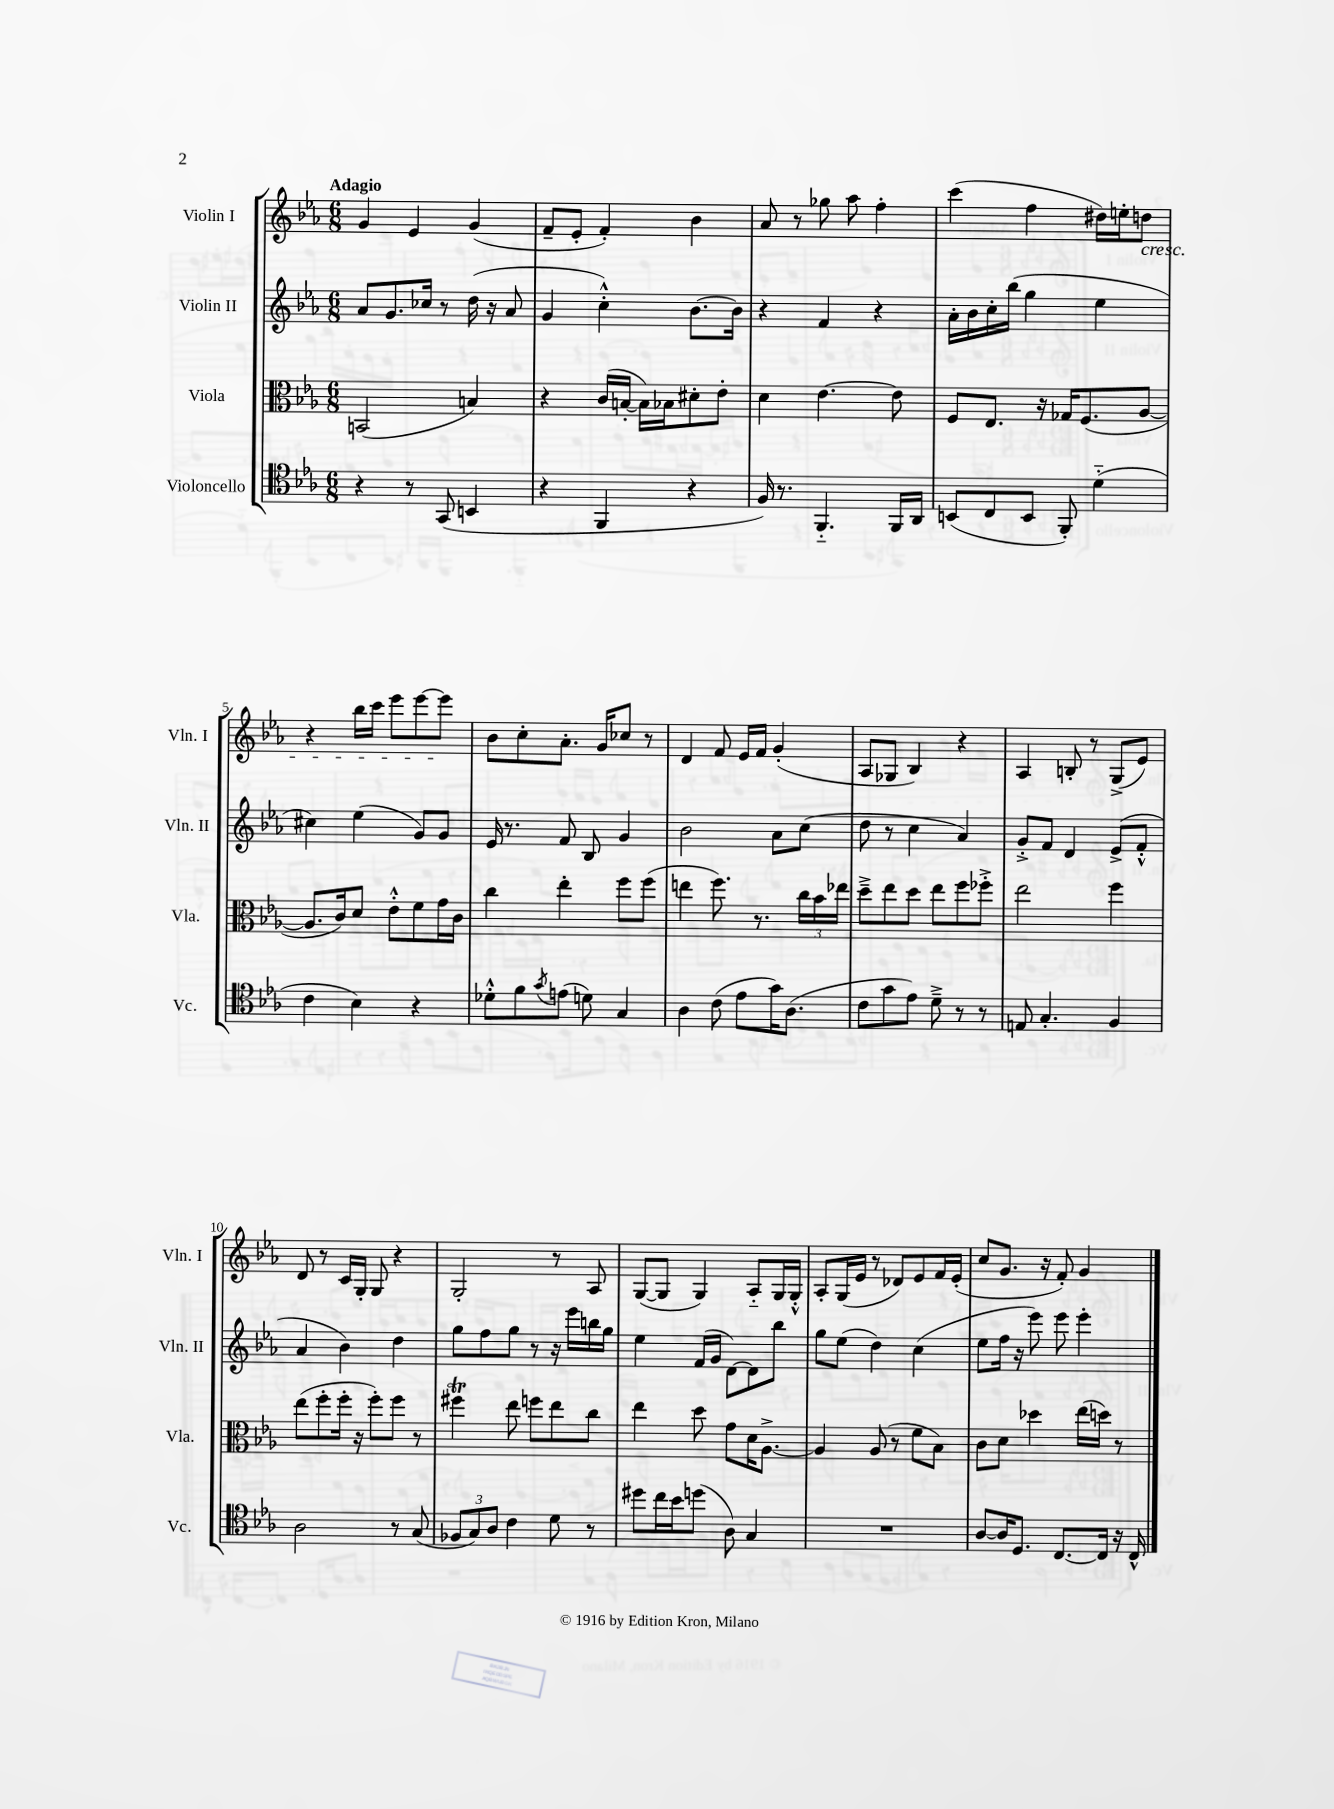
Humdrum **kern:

**kern	**kern	**kern	**kern
*staff4	*staff3	*staff2	*staff1
*clefC4	*clefC3	*clefG2	*clefG2
*k[b-e-a-]	*k[b-e-a-]	*k[b-e-a-]	*k[b-e-a-]
*M6/8	*M6/8	*M6/8	*M6/8
4r	(2BB/	8a-/L	4g/
.	.	8.g/	.
8r	.	.	4e-/
.	.	16cc-/Jk	.
(8GG/	.	8r	.
4BB/	4B/)	(16dd\	(4g/
.	.	16r	.
.	.	8a-/	.
=	=	=	=
4r	4r	4g/	8f~/L
.	.	.	8e-'/J
4FF/	(16c/LL	4cc'^^\)	4f'/)
.	[16B'/JJ	.	.
.	16B\]LL)	.	.
.	16B-\J	.	.
4r	8d#'\	[8.b-\L	4b-\
.	8e-'\J	.	.
.	.	16b-\]Jk	.
=	=	=	=
16F/)	4d\	4r	8a-/
8.r	.	.	.
.	.	.	8r
4.FF'~/	[4.e-\	4f/	8gg-\
.	.	.	8aa-\
.	.	4r	4ff'\
16FF/LL	8e-\]	.	.
16AA-/JJ	.	.	.
=	=	=	=
(8BB/L	8F/L	16a-'\LL	(4ccc\
.	.	16b-\	.
8C/	8.E-/J	16cc'\	.
.	.	(16bb-\JJ	.
8BB/J	.	4gg\	4ff\
.	16r	.	.
8FF'/)	16G-/LK	.	.
.	(8.F/	.	.
(4d'~\	.	4ee-\	16dd#\LL)
.	.	.	16ee'\J
.	[8A-/J	.	8dd\J
=	=	=	=
4c\	8.A-/]L	4cc#\)	4r
.	16c/k)	.	.
4B-\)	8d/J	(4ee-\	16bb-\LL
.	.	.	16ccc\JJ
.	8e-'^^\L	.	8eee-\L
4r	8f\	8g/L)	[8eee-\
.	16g\L	8g/J	8eee-\]J
.	16c\JJ	.	.
=	=	=	=
8d-'^^\L	4cc\	16e-/	8b-\L
.	.	8.r	.
8f\	.	.	8cc'\
8qg/	.	.	.
(8e\J	4ee-'\	8f/	8.a-'\J
8d\)	.	8B-/	.
.	.	.	16g/LK
4G/	8ff\L	4g/	8cc-/J
.	(8ff\J	.	8r
=	=	=	=
4A-\	4ee\	2b-\	4d/
(8c\	8.ff\)	.	8f/
8e-\L	.	.	16e-/LL
.	8.r	.	16f/JJ
16g\K)	.	8a-\L	(4g'/
(8.A-\J	.	.	.
.	24cc\LL	(8cc\J	.
.	24b-\	.	.
.	24ee-\JJ	.	.
=	=	=	=
8c\L	8dd~^\L	8dd\	8A-/L
8g\	8ee-\	8r	8G-/J
8e-\J)	8dd\J	4cc\	4B-/)
8d~^\	8ee-\L	.	.
8r	8ff\	4a-/)	4r
8r	8ff-'^\J	.	.
=	=	=	=
8E/	2ee-\	8g'^/L	4A-/
4.G'/	.	8f/J	.
.	.	4d/	8B'/
.	.	.	8r
4F/	4ff\	(8e-^/L	(8G^/L
.	.	8f'^^/J	8e-/J)
=	=	=	=
2A-\	(8ee-\L	4a-/	8d/
.	8ff'\	.	8r
.	16ff'\Jk	4b-\)	16c/LL
.	16r	.	16G'/JJ
.	8ff'\L)	.	8G/
8r	8ff\J	4dd\	4r
(8G/	8r	.	.
=	=	=	=
12F-/L	4ff#\	8gg\L	2G'/
12G/)	.	.	.
.	.	8ff\	.
12A-/J	.	.	.
4c\	8ee-\	8gg\J	.
.	8ff\L	8r	.
8d\	8ee-\	16r	8r
.	.	16eee-\LL	.
8r	8cc\J	16bb\	8A-/
.	.	16gg\JJ	.
=	=	=	=
8dd#\L	4ee-\	4ee-\	([8G/L
16cc\L	.	.	8G/]J
16b-\J	.	.	.
(8dd\J	8dd\	(16f/LL	4G/)
.	.	16g/JJ	.
8A-\)	8g\L	[8d\L)	.
4G/	16d\K	8d\]	8A-'~/L
.	[8.A-^\J	.	.
.	.	8bb-\J	16G/L
.	.	.	16G'^^/JJ
=	=	=	=
2.r	4A-/]	8gg\L	8A-'/L
.	.	(8ee-\J	(16G/L
.	.	.	16e-/JJ
.	(8A-/	4dd\)	8r
.	8r	.	8d-/L)
.	8f\L	(4cc\	8e-/
.	8B-\J)	.	16f/L
.	.	.	(16e-'/JJ
=	=	=	=
[8A-/L	8c\L	8ee-\L	8cc/L
16A-/]K	8d\J	16ff\Jk	8.g/J
8.D/J	.	16r	.
.	4dd-\	8eee-\)	.
.	.	.	16r
[8.C/L	.	8eee-\	8f'/)
.	(16ee-\LL	4eee-'\	4g/
16C/]Jk	16dd\JJ)	.	.
16r	8r	.	.
16C^^/	.	.	.
==	==	==	==
*-	*-	*-	*-
